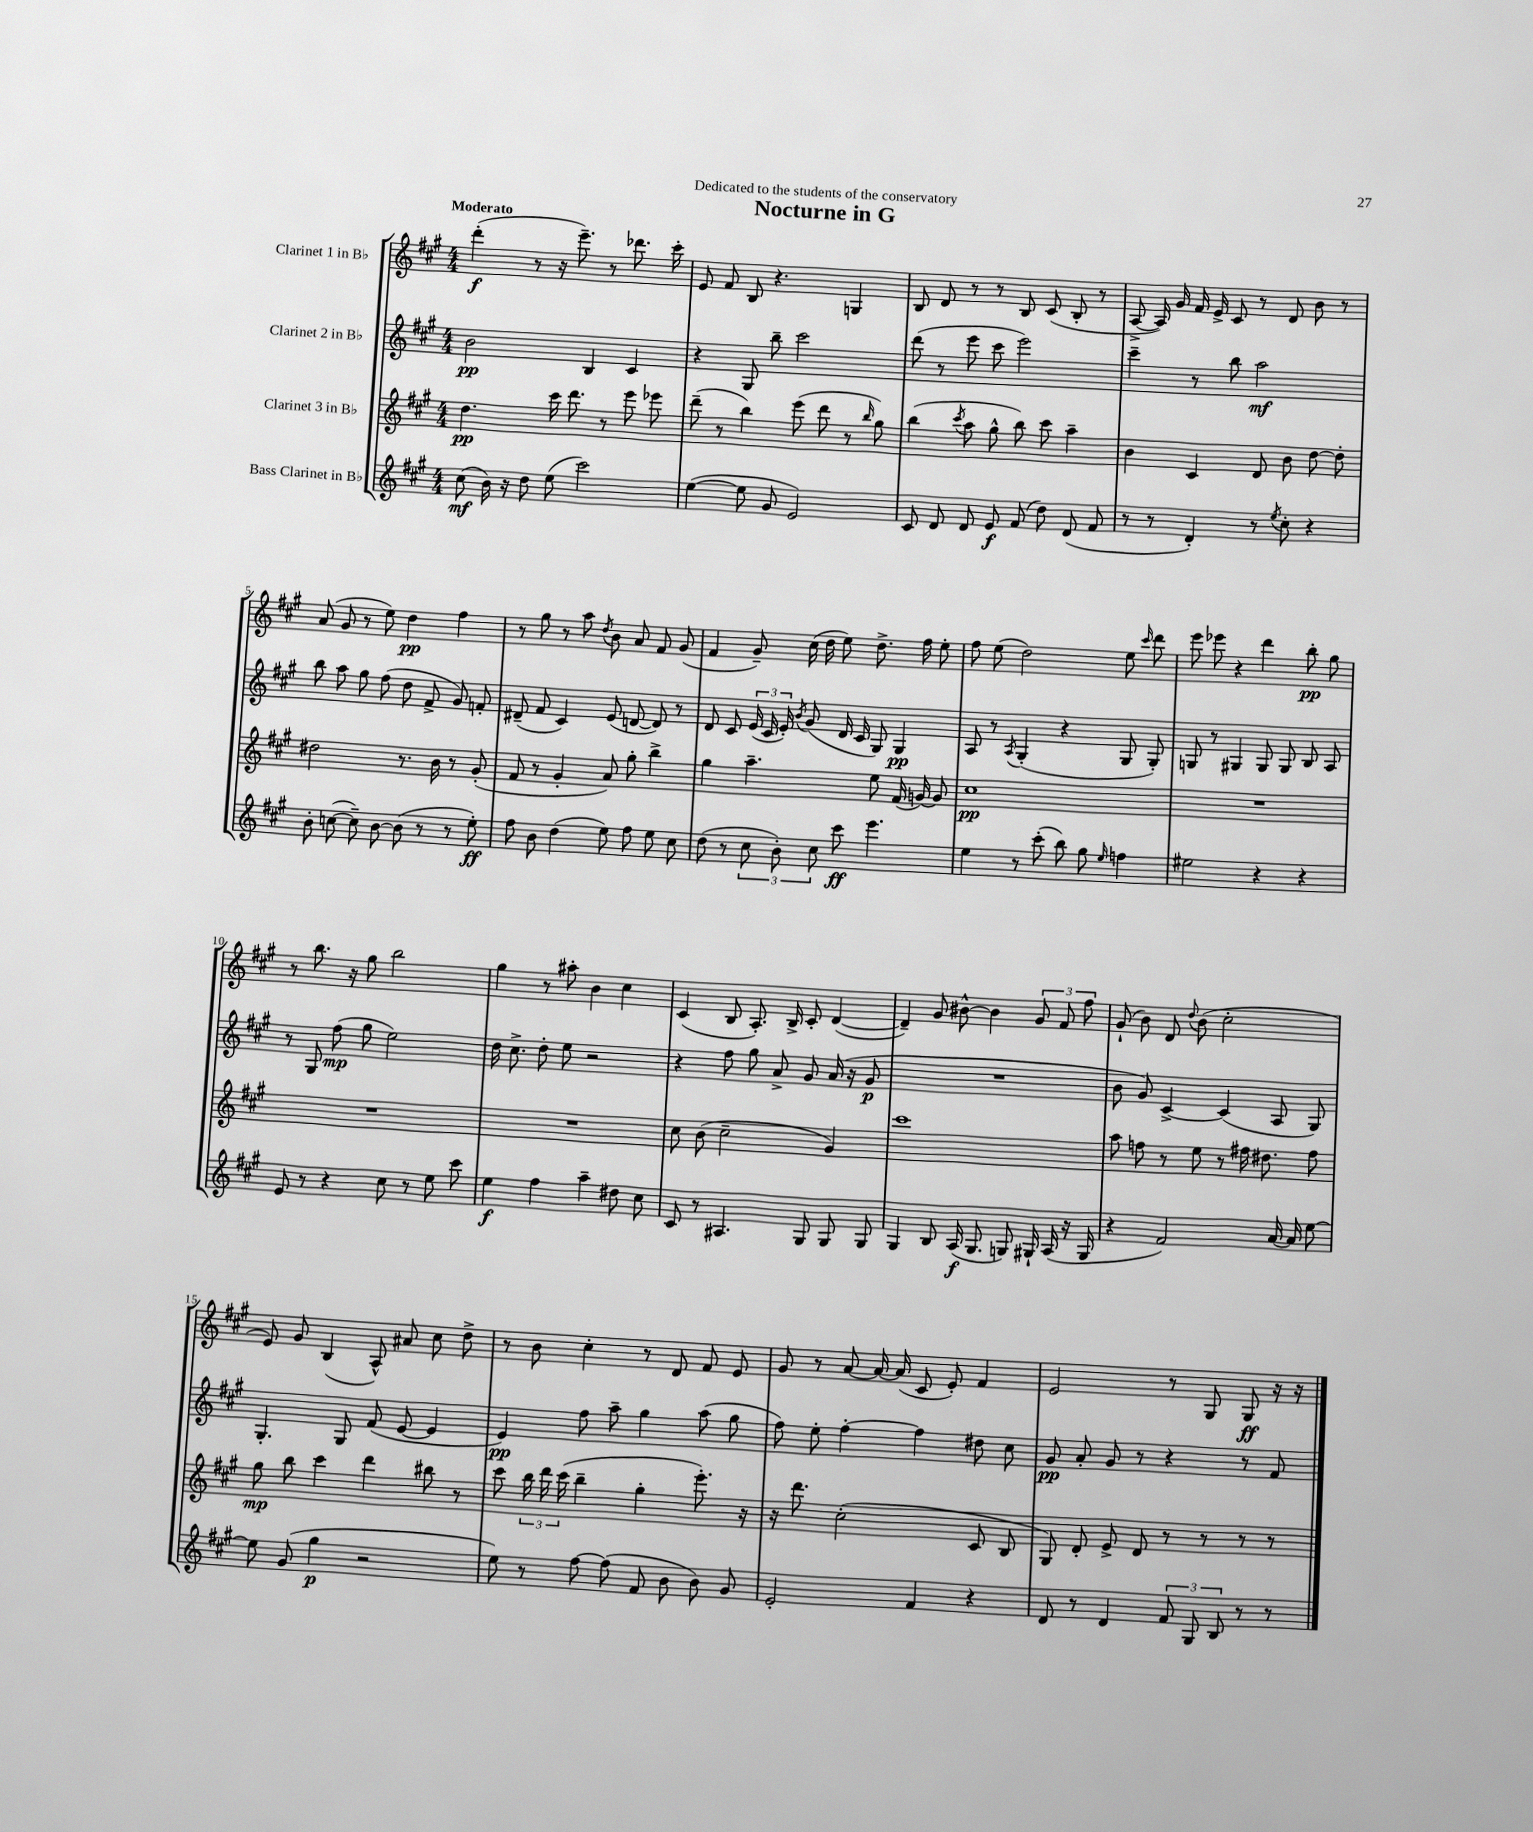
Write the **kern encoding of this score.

**kern	**dynam	**kern	**dynam	**kern	**dynam	**kern	**dynam
*part4	*part4	*part3	*part3	*part2	*part2	*part1	*part1
*staff4	*staff4	*staff3	*staff3	*staff2	*staff2	*staff1	*staff1
*I"Bass Clarinet in B♭	*	*I"Clarinet 3 in B♭	*	*I"Clarinet 2 in B♭	*	*I"Clarinet 1 in B♭	*
*clefG2	*	*clefG2	*	*clefG2	*	*clefG2	*
*k[f#c#g#]	*	*k[f#c#g#]	*	*k[f#c#g#]	*	*k[f#c#g#]	*
*M4/4	*	*M4/4	*	*M4/4	*	*M4/4	*
=1	=1	=1	=1	=1	=1	=1	=1
!	!	!	!	!	!	!LO:TX:a:B:t=Moderato	!
(8cc#\	mf	4.dd\	pp	2b\	pp	(4ddd'\	f
16b\)	.	.	.	.	.	.	.
16r	.	.	.	.	.	.	.
8dd\	.	.	.	.	.	8r	.
(8ee\	.	16ccc#\	.	.	.	16r	.
.	.	8.ddd\	.	.	.	8.eee~\)	.
2ccc#\)	.	.	.	4B/	.	.	.
.	.	8r	.	.	.	8r	.
.	.	8eee\	.	4c#/	.	8.ddd-X\	.
.	.	8eee-X\	.	.	.	.	.
.	.	.	.	.	.	16ccc#'\	.
=2	=2	=2	=2	=2	=2	=2	=2
([4ee\	.	(8ddd~\	.	4r	.	8e/	.
.	.	8r	.	.	.	8f#/	.
8ee\]	.	4bb\)	.	8G#/	.	8B/	.
8g#/	.	.	.	8bb~\	.	4.r	.
2e/)	.	(8eee\	.	2ccc#\	.	.	.
.	.	8ddd\	.	.	.	.	.
.	.	8r	.	.	.	4Gn/	.
.	.	16qqbb/	.	.	.	.	.
.	.	8gg#\)	.	.	.	.	.
=3	=3	=3	=3	=3	=3	=3	=3
8c#/	.	(4bb\	.	(8ddd\	.	8B/	.
8d/	.	.	.	8r	.	8d/	.
.	.	8qccc#/	.	.	.	.	.
8d/	.	8aa\	.	8eee\	.	8r	.
8e/	f	8gg#^^\	.	8ccc#\	.	8r	.
(8f#/	.	8bb\)	.	2eee\)	.	8B/	.
8dd\)	.	8ccc#\	.	.	.	(8c#/	.
(8d/	.	4aa~\	.	.	.	8B'/	.
8f#/	.	.	.	.	.	8r	.
=4	=4	=4	=4	=4	=4	=4	=4
8r	.	4b\	.	4ccc#~\	.	[8A^/	.
8r	.	.	.	.	.	16A/])	.
.	.	.	.	.	.	16g#/	.
4d'/)	.	4c#/	.	8r	.	16f#/	.
.	.	.	.	.	.	16e^/	.
.	.	.	.	8bb\	.	8c#/	.
8r	.	8d/	.	2aa\	mf	8r	.
8qee/	.	.	.	.	.	.	.
8cc#'\	.	8b\	.	.	.	8d/	.
4r	.	[8dd\	.	.	.	8b\	.
.	.	8dd'\]	.	.	.	8r	.
!!LO:LB:g=z
=5	=5	=5	=5	=5	=5	=5	=5
8b'\	.	2dd#X\	.	8bb\	.	(8a/	.
([8ccn\	.	.	.	8aa\	.	8g#/	.
8cc~\])	.	.	.	8gg#\	.	8r	.
[8b\	.	.	.	(8ff#\	.	8ee\)	.
(8b\]	.	8.r	.	8dd\	.	4dd\	pp
8r	.	.	.	8f#^/	.	.	.
.	.	16b\	.	.	.	.	.
8r	.	8r	.	8g#/)	.	4ff#\	.
8ee'\)	ff	(8g#'/	.	8fn'/	.	.	.
=6	=6	=6	=6	=6	=6	=6	=6
8ff#\	.	8f#/	.	(8d#X~/	.	8r	.
8b\	.	8r	.	8f#/	.	8gg#\	.
(4dd\	.	4g#'/	.	4c#/)	.	8r	.
.	.	.	.	.	.	8aa\	.
.	.	.	.	.	.	8qdd/	.
8ee\)	.	8a/)	.	(8e/	.	8b\	.
8ff#\	.	8gg#'\	.	[8dn/	.	8a/	.
8ee\	.	4bb^\	.	8d/])	.	8f#/	.
8cc#\	.	.	.	8r	.	(8g#/	.
=7	=7	=7	=7	=7	=7	=7	=7
(8dd\	.	4gg#\	.	8d/	.	4f#/	.
8r	.	.	.	8c#/	.	.	.
12cc#\	.	4.aa~\	.	(24e/	.	8g#~/)	.
.	.	.	.	24c#/	.	.	.
12b'\)	.	.	.	24e'/)	.	.	.
.	.	.	.	8qb/	.	.	.
.	.	.	.	(8g#/	.	(16cc#\	.
12cc#\	.	.	.	.	.	.	.
.	.	.	.	.	.	16dd\	.
8ccc#\	ff	.	.	16d/	.	8ee\)	.
.	.	.	.	16c#/	.	.	.
4.eee\	.	8ee\	.	8G#/)	.	8.dd^\	.
.	.	(16f#/	.	4G#/	pp	.	.
.	.	[16gn/)	.	.	.	16ff#\	.
.	.	8g/]	.	.	.	8ee'\	.
=8	=8	=8	=8	=8	=8	=8	=8
4ee\	.	1cc#	pp	8A/	.	8ff#\	.
.	.	.	.	8r	.	(8ee\	.
.	.	.	.	8qA/	.	.	.
8r	.	.	.	(4G#'/	.	2dd\)	.
(8ccc#'\	.	.	.	.	.	.	.
8bb\)	.	.	.	4r	.	.	.
8gg#\	.	.	.	.	.	.	.
16qqee/	.	.	.	.	.	.	.
4ffn\	.	.	.	8G#/	.	8ee\	.
.	.	.	.	.	.	16qqccc#/	.
.	.	.	.	8G#'/)	.	8ddd\	.
=9	=9	=9	=9	=9	=9	=9	=9
2ee#X\	.	1r	.	8Gn/	.	8eee\	.
.	.	.	.	8r	.	8eee-X\	.
.	.	.	.	4G#X/	.	4r	.
4r	.	.	.	8G#/	.	4ddd\	.
.	.	.	.	8G#/	.	.	.
4r	.	.	.	8B/	.	8bb'\	pp
.	.	.	.	8A/	.	8gg#\	.
!!LO:LB:g=z
=10	=10	=10	=10	=10	=10	=10	=10
8e/	.	1r	.	8r	.	8r	.
8r	.	.	.	8G#/	.	8.bb\	.
4r	.	.	.	(8ff#\	mp	.	.
.	.	.	.	.	.	16r	.
.	.	.	.	8gg#\	.	8gg#\	.
8cc#\	.	.	.	2ee\)	.	2bb\	.
8r	.	.	.	.	.	.	.
8ee\	.	.	.	.	.	.	.
8ccc#\	.	.	.	.	.	.	.
=11	=11	=11	=11	=11	=11	=11	=11
4ee\	f	1r	.	16dd\	.	4gg#\	.
.	.	.	.	8.cc#^\	.	.	.
4ff#\	.	.	.	8dd'\	.	8r	.
.	.	.	.	8ee\	.	8aa#X'\	.
4aa~\	.	.	.	2r	.	4b\	.
8dd#X\	.	.	.	.	.	4cc#\	.
8cc#\	.	.	.	.	.	.	.
=12	=12	=12	=12	=12	=12	=12	=12
8c#/	.	8cc#\	.	4r	.	(4c#/	.
8r	.	(8b\	.	.	.	.	.
4.A#X/	.	2cc#~\	.	8ff#\	.	8B/	.
.	.	.	.	8gg#\	.	8.A'/)	.
.	.	.	.	8a^/	.	.	.
.	.	.	.	.	.	16B^/	.
8G#/	.	.	.	8g#/	.	8c#'/	.
8G#/	.	4g#/)	.	(16a/	.	([4d/	.
.	.	.	.	16r	.	.	.
8G#/	.	.	.	8g#/	p	.	.
=13	=13	=13	=13	=13	=13	=13	=13
4G#/	.	1ccc#	.	1r	.	4d~/])	.
8B/	.	.	.	.	.	8g#/	.
(16A/	f	.	.	.	.	[8b#X^^\	.
8.G#/	.	.	.	.	.	.	.
.	.	.	.	.	.	4b#\]	.
8Gn/)	.	.	.	.	.	.	.
16G#X`/	.	.	.	.	.	12g#/	.
(16A/	.	.	.	.	.	.	.
.	.	.	.	.	.	12f#/	.
16r	.	.	.	.	.	.	.
.	.	.	.	.	.	12ff#\	.
16G#/	.	.	.	.	.	.	.
=14	=14	=14	=14	=14	=14	=14	=14
4r	.	8aa\	.	8b\	.	(8g#`/	.
.	.	8ffn\	.	8g#/)	.	8b\)	.
2f#/)	.	8r	.	[4c#^/	.	8d/	.
.	.	.	.	.	.	8qqdd/	.
.	.	8ee\	.	.	.	(8b\	.
.	.	8r	.	(4c#/]	.	2cc#'\	.
.	.	16ff#X\	.	.	.	.	.
.	.	8.dd#X\	.	.	.	.	.
[16a/	.	.	.	8A/	.	.	.
16a/]	.	.	.	.	.	.	.
[8ee\	.	8ff#\	.	8G#/)	.	.	.
!!LO:LB:g=z
=15	=15	=15	=15	=15	=15	=15	=15
8ee\]	.	8gg#\	mp	4.G#'/	.	8e/)	.
(8g#/	.	8bb\	.	.	.	8g#/	.
4gg#\	p	4ccc#\	.	.	.	(4B/	.
.	.	.	.	8G#/	.	.	.
2r	.	4ddd\	.	(8f#/	.	8A^^/)	.
.	.	.	.	[8e/	.	8a#X/	.
.	.	8bb#X\	.	4e/]	.	8cc#\	.
.	.	8r	.	.	.	8dd^\	.
=16	=16	=16	=16	=16	=16	=16	=16
8ee\)	.	8ccc#\	.	4e/)	pp	8r	.
8r	.	24bb\	.	.	.	8b\	.
.	.	24ddd\	.	.	.	.	.
.	.	(24ccc#\	.	.	.	.	.
[8ff#\	.	4bb~\	.	8ff#\	.	4cc#'\	.
(8ff#\]	.	.	.	8aa~\	.	.	.
8f#/	.	4gg#'\	.	4gg#\	.	8r	.
8b\	.	.	.	.	.	8d/	.
8b\)	.	8.eee'\)	.	(8aa\	.	8f#/	.
8g#/	.	.	.	8gg#\	.	8e/	.
.	.	16r	.	.	.	.	.
=17	=17	=17	=17	=17	=17	=17	=17
2e'/	.	16r	.	8ff#\)	.	8g#/	.
.	.	8.ddd\	.	.	.	.	.
.	.	.	.	8ee'\	.	8r	.
.	.	(2cc#'\	.	[4ff#'\	.	[8a/	.
.	.	.	.	.	.	16a/_	.
.	.	.	.	.	.	(16a/]	.
4f#/	.	.	.	4ff#\]	.	8c#/	.
.	.	.	.	.	.	8e'/)	.
4r	.	8c#/	.	8dd#X\	.	4f#/	.
.	.	8B/	.	8cc#\	.	.	.
=18	=18	=18	=18	=18	=18	=18	=18
8d/	.	8G#/)	.	8g#/	pp	2e/	.
8r	.	8d'/	.	8a'/	.	.	.
4d/	.	8e^/	.	8g#/	.	.	.
.	.	8d/	.	8r	.	.	.
12f#/	.	8r	.	4r	.	8r	.
12G#/	.	.	.	.	.	.	.
.	.	8r	.	.	.	8G#/	.
12B/	.	.	.	.	.	.	.
8r	.	8r	.	8r	.	8G#/	ff
8r	.	8r	.	8f#/	.	16r	.
.	.	.	.	.	.	16r	.
==	==	==	==	==	==	==	==
*-	*-	*-	*-	*-	*-	*-	*-
